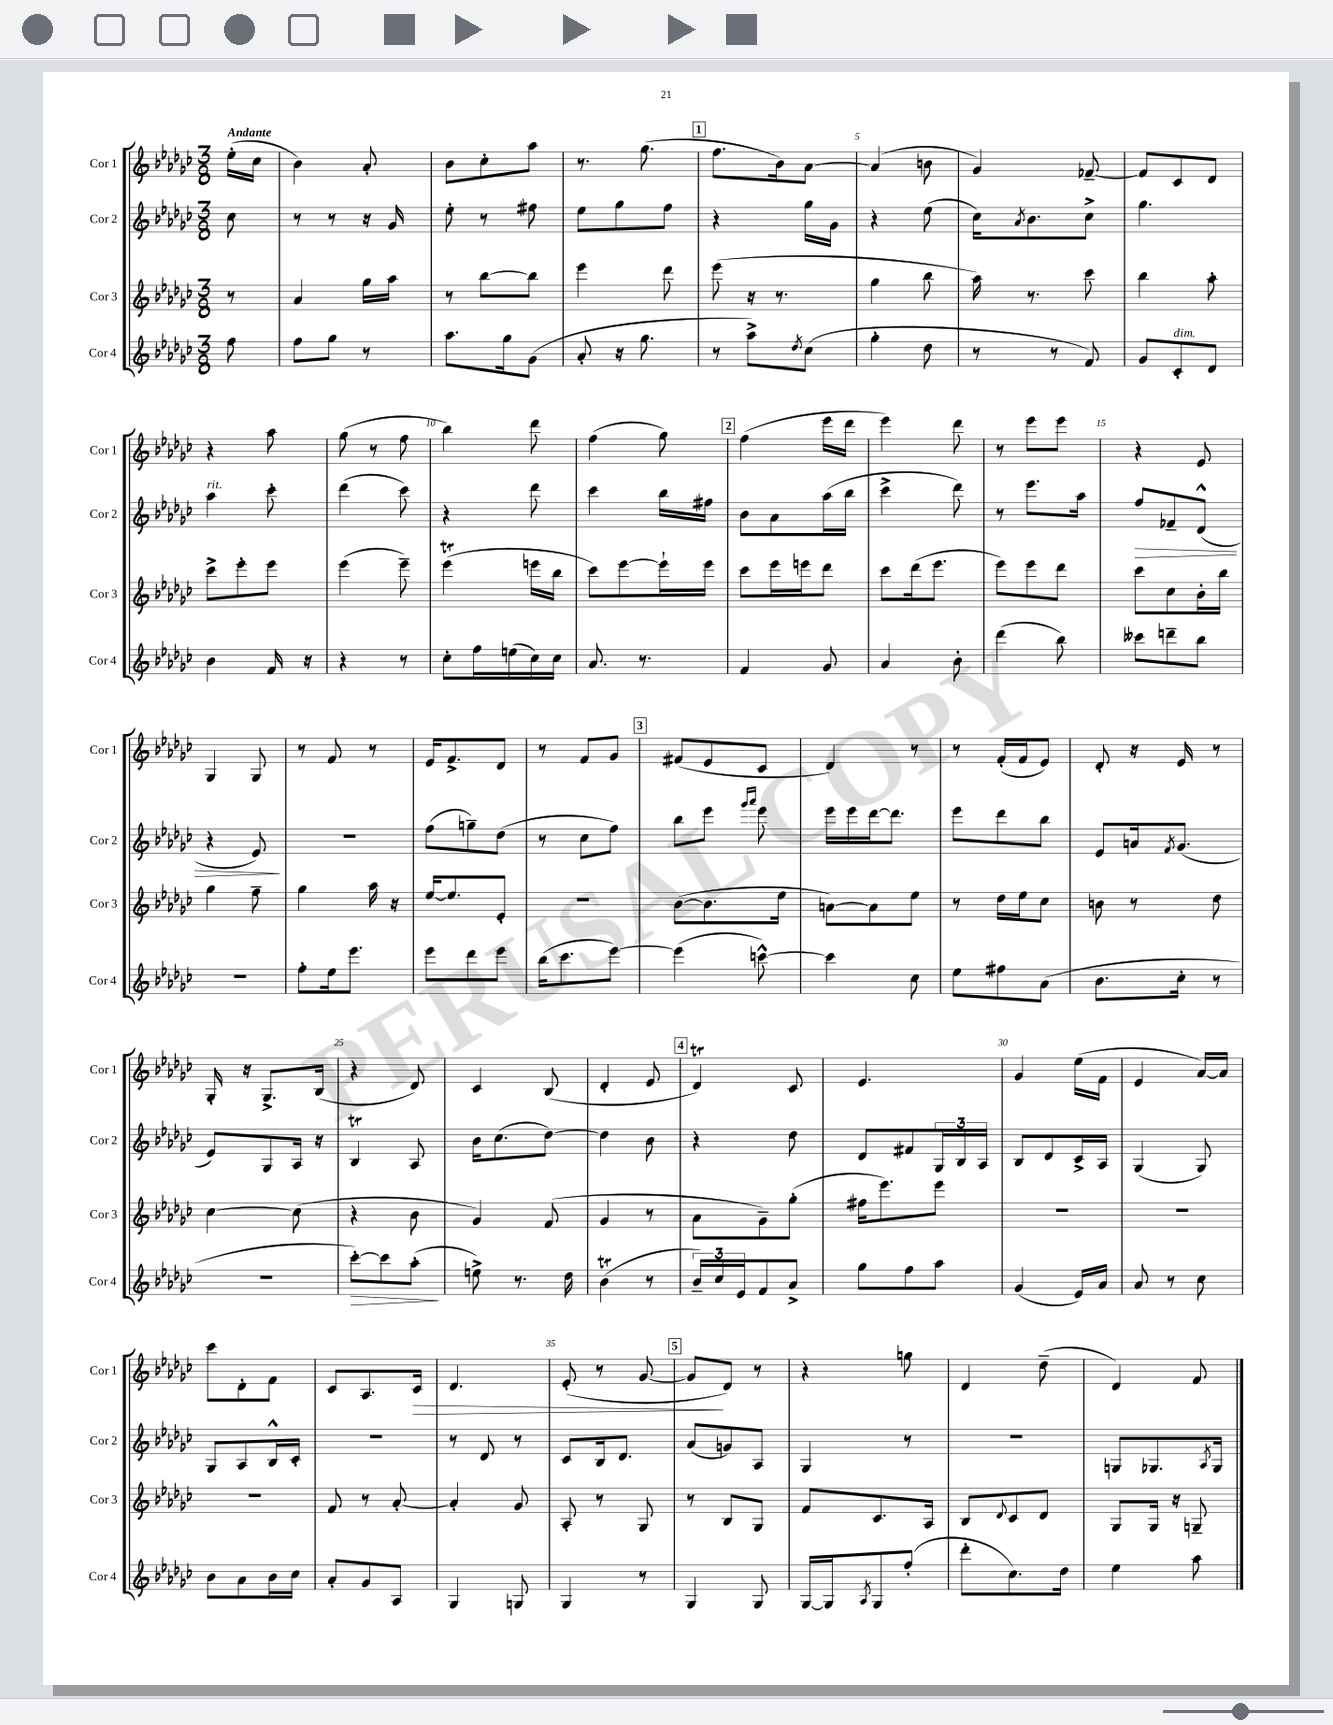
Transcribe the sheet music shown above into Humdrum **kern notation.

**kern	**kern	**kern	**kern
*staff4	*staff3	*staff2	*staff1
*clefG2	*clefG2	*clefG2	*clefG2
*k[b-e-a-d-g-c-]	*k[b-e-a-d-g-c-]	*k[b-e-a-d-g-c-]	*k[b-e-a-d-g-c-]
*M3/8	*M3/8	*M3/8	*M3/8
8ff\	8r	8cc-\	(16ee-'\LL
.	.	.	16cc-\JJ
=	=	=	=
8ff\L	4a-/	8r	4b-\)
8gg-\J	.	8r	.
8r	16gg-\LL	16r	8a-'/
.	16aa-\JJ	16g-/	.
=	=	=	=
8.aa-\L	8r	8ee-'\	8b-\L
.	[8bb-\L	8r	8cc-'\
16gg-\k	.	.	.
(8g-\J	8bb-\]J	8ff#\	8aa-\J
=	=	=	=
8a-'/	4eee-\	8ee-\L	8.r
16r	.	8gg-\	.
8.gg-\	.	.	(8.gg-\
.	8ddd-\	8ff\J	.
=	=	=	=
8r	(8eee-\	4r	8.ff\L
8aa-^\L)	16r	.	.
.	8.r	.	16b-\k)
8qdd-/	.	.	.
(8cc-\J	.	16gg-\LL	[8a-\J
.	.	16g-\JJ	.
=	=	=	=
4gg-'\	4gg-\	4r	(4a-/]
8dd-\	8bb-\	(8ee-\	8b\
=	=	=	=
8r	16aa-\)	16cc-\LK)	4g-/)
.	.	8qa-/	.
.	8.r	8.b-\	.
8r	.	.	.
8f/)	8ccc-\	8cc-^\J	[8f-~/
=	=	=	=
8g-/L	4bb-\	4.gg-\	8f-/]L
8c-'/	.	.	8c-/
8d-/J	8aa-'\	.	8d-/J
=	=	=	=
4b-\	8ccc-^\L	4aa-\	4r
.	8eee-'\	.	.
16f/	8eee-\J	8ccc-'\	8aa-\
16r	.	.	.
=	=	=	=
4r	(4eee-\	(4ddd-\	(8gg-\
.	.	.	8r
8r	8eee-~\)	8ccc-\)	8ff\
=	=	=	=
8cc-'\L	(4eee-\	4r	4bb-\)
16ff\L	.	.	.
(16ee\	.	.	.
16cc-\)	16eee\LL	8ddd-\	8ddd-\
16cc-\JJ	16bb-\JJ	.	.
=	=	=	=
8.a-/	8ccc-\L)	4ccc-\	(4ff\
.	[8eee-\	.	.
8.r	.	.	.
.	16eee-`\]L	16bb-\LL	8gg-\)
.	16eee-\JJ	16ff#\JJ	.
=	=	=	=
4f/	8ccc-\L	8b-\L	(4ff\
.	16eee-\L	8a-\	.
.	16eee\J	.	.
8g-/	8ddd-\J	(16aa-\L	16eee-\LL
.	.	16bb-\JJ	16ddd-\JJ
=	=	=	=
4a-/	8ccc-\L	4ccc-^\	4eee-\)
.	(16ddd-\k	.	.
.	8.eee-\J	.	.
8b-'\	.	8ddd-\)	8ddd-\
=	=	=	=
(4ddd-\	8eee-\L)	8r	8r
.	8eee-\	8.eee-\L	8eee-\L
8bb-\)	8ddd-\J	.	8eee-\J
.	.	16aa-\Jk	.
=	=	=	=
8ccc--\L	8ccc-\L	8ff/L	4r
8ddd~\	8cc-\	8f-~/	.
8bb-\J	16b-'\L	(8d-^^/J	8e-/
.	16bb-\JJ	.	.
=	=	=	=
4.r	4gg-\	4r	4G-/
.	8ff~\	8e-/)	8G-/
=	=	=	=
8ff'\L	4gg-\	4.r	8r
16ee-\k	.	.	8f/
8.eee-\J	.	.	.
.	16aa-\	.	8r
.	16r	.	.
=	=	=	=
8eee-\L	[16ee-/LK	(8ff\L	16e-/LK
.	8.ee-/]	.	8.f^/
8ddd-\	.	8gg~\)	.
8eee-\J	8e-'/J	(8dd-\J	8d-/J
=	=	=	=
(16bb-\LK	4.r	8r	8r
8.ccc-\	.	.	.
.	.	8cc-\L	8f/L
[8eee-\J)	.	8ff\J)	8g-/J
=	=	=	=
(4eee-\]	([8b-\L	8bb-\L	(8f#/L
.	8.b-\]	8eee-\J	8e-/
.	.	16qqggg-/LL	.
.	.	16qqaaa-/JJ	.
[8ccc^^\)	.	8eee-\	8c-/J
.	16ee-\Jk	.	.
=	=	=	=
4ccc\]	[8a\L)	16eee-\LL	4d-/)
.	.	16eee-\	.
.	8a\]	[16ddd-\J	.
.	.	8.ddd-\]J	.
8cc-\	8ee-\J	.	8r
=	=	=	=
8ee-\L	8r	8eee-\L	8r
8ff#\	16dd-\LL	8ddd-\	(16f'/LL
.	16ee-\J	.	16f/J
(8a-\J	8cc-\J	8bb-\J	8e-/J)
=	=	=	=
8.b-\L	8b\	8e-/L	8d-'/
.	8r	16a/k	16r
.	.	8qf/	.
16cc-'\Jk	.	(8.g-/J	16e-/
8r	8dd-\	.	8r
=	=	=	=
4.r	[4cc-\	8e-/L)	16G-'/
.	.	.	16r
.	.	8G-/	8.G-^/L
.	(8cc-\]	16A-/Jk	.
.	.	16r	(16B-/Jk
=	=	=	=
[8ccc-'\L)	4r	4B-/	4r
8ccc-\]	.	.	.
(8aa-'\J	8b-\	8A-/	8d-/)
=	=	=	=
8ee^\)	4g-/)	16b-\LK	4c-/
.	.	(8.cc-\	.
8.r	.	.	.
.	(8f/	[8dd-\J)	(8B-/
16dd-\	.	.	.
=	=	=	=
(4b-\	4g-/	4dd-\]	4d-'/
8r	8r	8b-\	8e-/
=	=	=	=
24b-~/LL)	8a-\L	4r	4d-/)
24cc-/	.	.	.
24e-/J	.	.	.
8f/	8g-~\)	.	.
8a-^/J	(8gg-'\J	8dd-\	8c-/
=	=	=	=
8gg-\L	16ff#\LK	8d-/L	4.e-/
.	8.eee-\)	.	.
8ff\	.	8f#/	.
8aa-\J	8eee-\J	24G-/L	.
.	.	24B-/	.
.	.	24A-/JJ	.
=	=	=	=
(4g-/	4.r	8B-/L	4g-/
.	.	8d-/	.
16e-/LL)	.	16c-^/L	(16ee-\LL
16a-/JJ	.	16A-/JJ	16f\JJ
=	=	=	=
8a-/	4.r	(4G-/	4e-/
8r	.	.	.
8cc-\	.	8G-/)	[16a-/LL)
.	.	.	16a-/]JJ
=	=	=	=
8b-\L	4.r	8G-/L	8ccc-\L
8a-\	.	8A-/	8d-'\
16b-\L	.	16B-^^/L	8f\J
16cc-\JJ	.	16c-'/JJ	.
=	=	=	=
8a-'/L	8f/	4.r	8c-/L
8g-/	8r	.	8.A-/
8A-/J	[8a-'/	.	.
.	.	.	16c-/Jk
=	=	=	=
4G-/	4a-'/]	8r	4.d-/
.	.	8d-/	.
8G/	8g-/	8r	.
=	=	=	=
4G-/	8A-'/	8c-/L	(8e-'/
.	8r	16B-/k	8r
.	.	8.d-/J	.
8r	8G-/	.	[8g-/
=	=	=	=
4G-/	8r	(8a-/L	8g-/]L
.	8B-/L	8g/)	8d-/J)
8G-/	8G-/J	8A-/J	8r
=	=	=	=
[16G-/LL	8f/L	4G-/	4r
16G-/]J	.	.	.
8qA-/	.	.	.
8G-/	8.c-/	.	.
(8ff'/J	.	8r	8gg\
.	16A-/Jk	.	.
=	=	=	=
8ddd-'\L	8B-/L	4.r	4d-/
.	8qqd-/	.	.
8.cc-\)	8c-/	.	.
.	8d-/J	.	(8dd-~\
16dd-\Jk	.	.	.
=	=	=	=
4ee-\	8G-/L	8G/L	4d-/)
.	16G-/Jk	8.G-/	.
.	16r	.	.
8aa-\	8G~/	.	8f/
.	.	8qA-/	.
.	.	16G-/Jk	.
==	==	==	==
*-	*-	*-	*-
